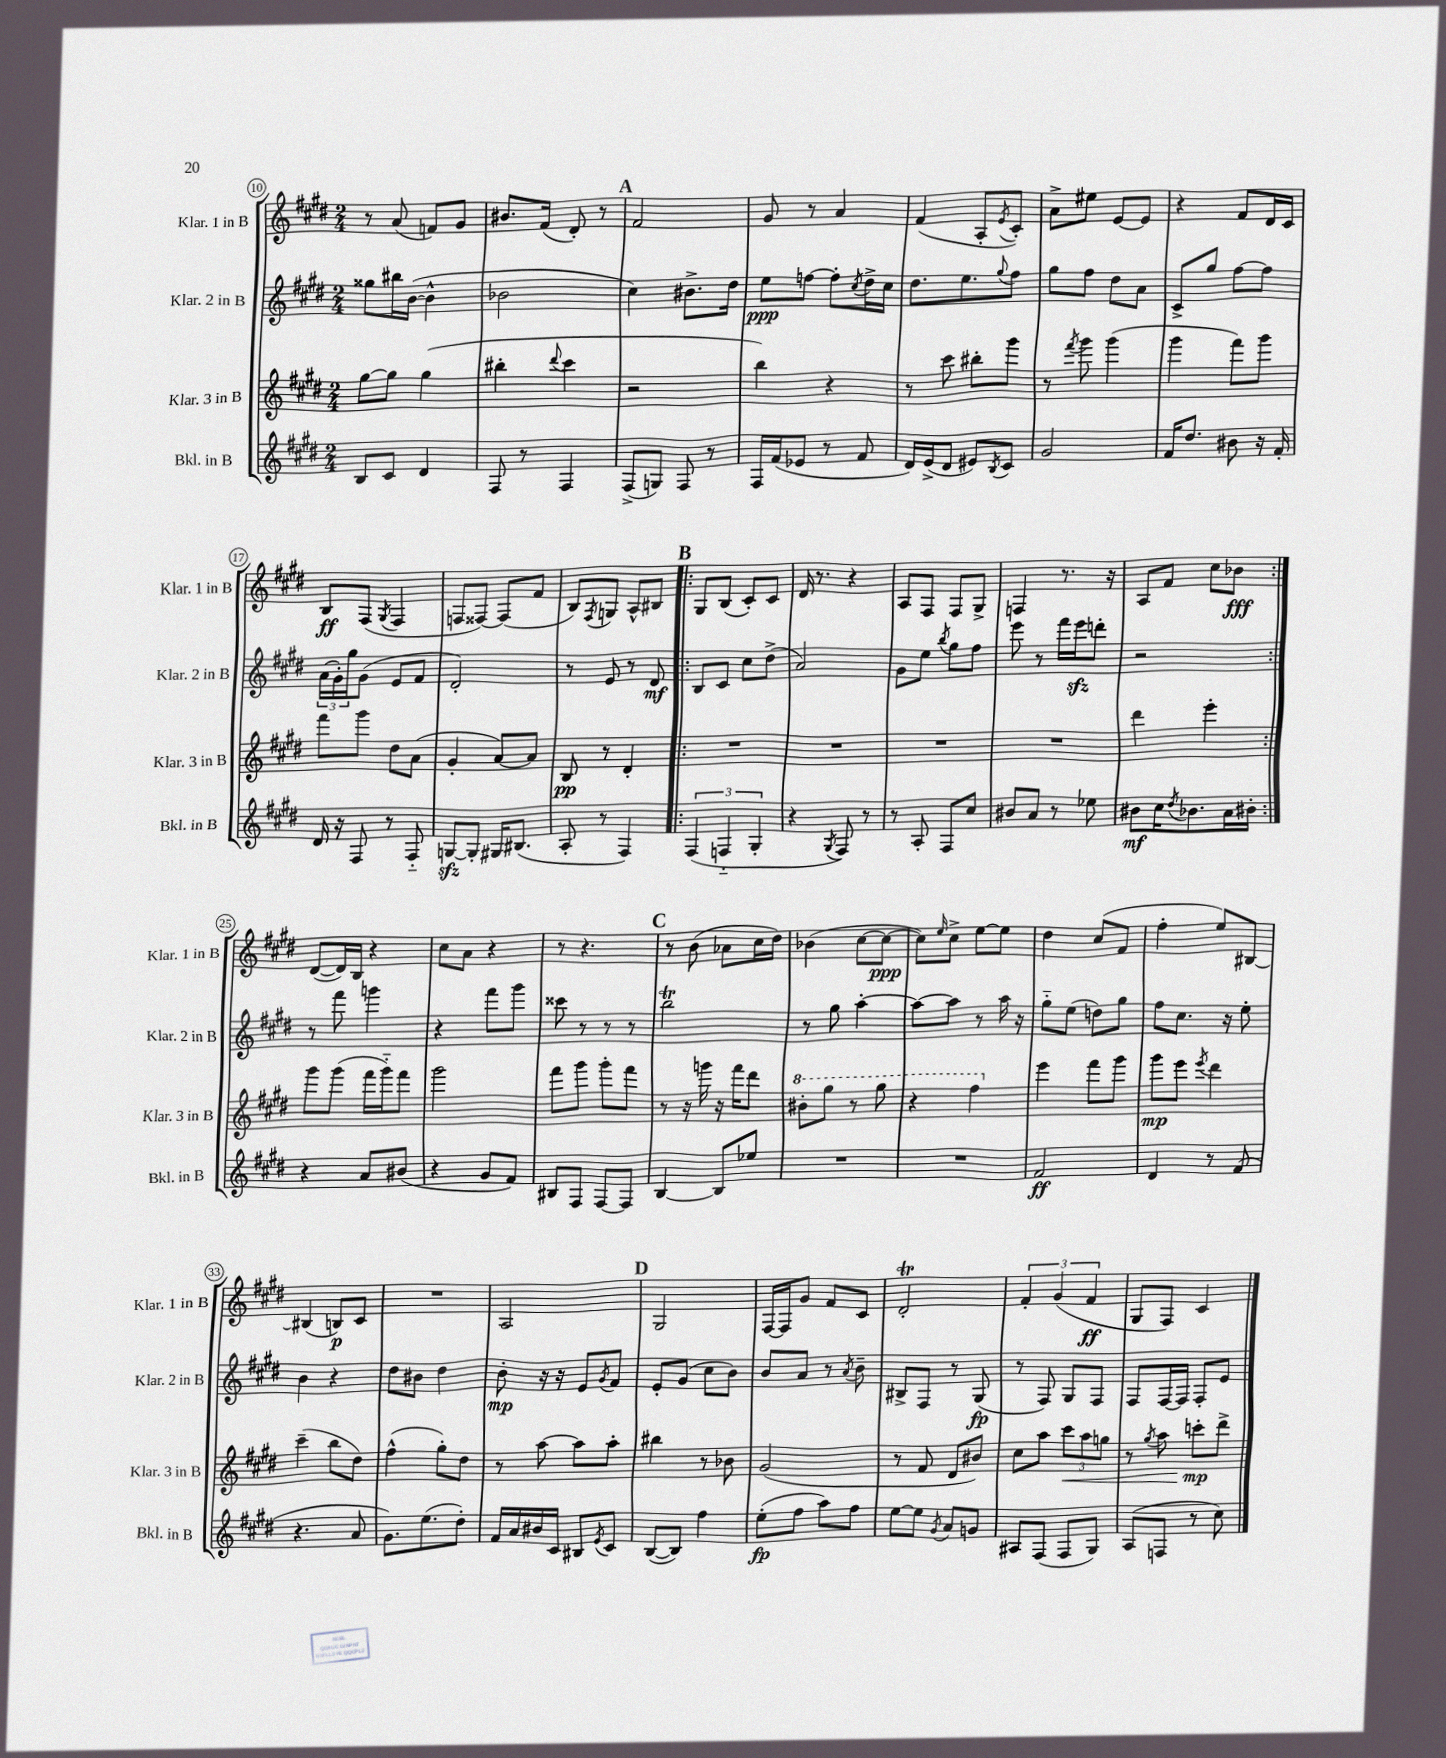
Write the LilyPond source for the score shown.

<<
\new StaffGroup <<
\new Staff = "s0" \with { instrumentName = "Klar. 1 in B" shortInstrumentName = "Klar. 1 in B" } {
    \clef treble \key e \major \numericTimeSignature \time 2/4
    r8 a'8( f'8) gis'8 |
    bis'8. fis'16( dis'8-.) r8 |
    \mark \markup { \bold "A" } fis'2 |
    gis'8 r8 a'4 |
    fis'4( a8-. \acciaccatura { e'8 } cis'8-.) |
    a'8-> eis''8 e'8~ e'8 |
    r4 fis'8 dis'16 cis'16 |
    b8\ff fis8( \acciaccatura { gis8 } fis4 |
    f8 fisis8~) fisis8( fis'8 |
    b8) \acciaccatura { fis8 } g8 a8-^ bis8 |
    \repeat volta 2 { \mark \markup { \bold "B" } gis8 b8( cis'8-.) cis'8 |
    dis'16 r8. r4 |
    a8 fis8 fis8 gis8-> |
    f4 r8. r16 |
    a8 fis'8 cis''8 bes'8\fff | }
    dis'8~( dis'16) b16 r4 |
    cis''8 a'8 r4 |
    r8 r4. |
    \mark \markup { \bold "C" } r8 b'8( aes'8 cis''16 dis''16) |
    bes'4( cis''8~ cis''8~\ppp |
    cis''8) \grace { e''16 } cis''8-> e''8~ e''8 |
    dis''4 cis''8( fis'8 |
    fis''4-. e''8) bis8~ |
    bis4( b8\p) cis'8 |
    R2 |
    a2 |
    \mark \markup { \bold "D" } gis2 |
    fis16~ fis16 gis'8 fis'8 cis'8 |
    dis'2-.\trill |
    \tuplet 3/2 { fis'4-. gis'4( fis'4\ff } |
    gis8 fis8) cis'4 \bar "|." |
}
\new Staff = "s1" \with { instrumentName = "Klar. 2 in B" shortInstrumentName = "Klar. 2 in B" } {
    \clef treble \key e \major \numericTimeSignature \time 2/4
    gisis''8 bis''16 b'16~( b'4-^ |
    bes'2 |
    \mark \markup { \bold "A" } cis''4) bis'8.-> dis''16 |
    e''8\ppp f''8~ f''8-. \acciaccatura { cis''8 } dis''16-> cis''16 |
    dis''8. e''8. \appoggiatura { gis''8 } fis''8 |
    gis''8 fis''8 dis''8 a'8 |
    cis'8-> gis''8 fis''8~ fis''8 |
    \tuplet 3/2 { a'16( gis'16-.) gis''16 } gis'8( e'8 fis'8 |
    dis'2-.) |
    r8 e'8 r8 dis'8\mf |
    \repeat volta 2 { \mark \markup { \bold "B" } b8 cis'8 cis''8 dis''8->( |
    a'2) |
    gis'8 e''8 \acciaccatura { b''8 } gis''8 fis''8 |
    e'''8 r8 fis'''16 e'''16\sfz d'''8-. |
    r2 | }
    r8 fis'''8 g'''4 |
    r4 fis'''8 gis'''8 |
    cisis'''8 r8 r8 r8 |
    \mark \markup { \bold "C" } b''2\trill |
    r8 gis''8 a''4~-. |
    a''8~ a''8 r8 a''16 r16 |
    gis''8-_ e''8( d''8) gis''8 |
    fis''8 cis''8. r16 e''8-. |
    b'4 r4 |
    dis''8 bis'8 dis''4 |
    b'8-.\mp r16 r16 e'8 \acciaccatura { gis'8 } fis'8 |
    \mark \markup { \bold "D" } e'8-. gis'8( cis''8 b'8) |
    b'8 a'8 r8 \acciaccatura { a'8 } b'8-- |
    bis8-> fis8 r8 gis8\fp( |
    r8 fis8) gis8 fis8 |
    fis8 fis16~ fis16 fis8-. e'8 \bar "|." |
}
\new Staff = "s2" \with { instrumentName = "Klar. 3 in B" shortInstrumentName = "Klar. 3 in B" } {
    \clef treble \key e \major \numericTimeSignature \time 2/4
    gis''8~ gis''8 gis''4( |
    bis''4-. \appoggiatura { dis'''8 } cis'''4 |
    \mark \markup { \bold "A" } r2 |
    b''4) r4 |
    r8 cis'''8 bis''8-. gis'''8 |
    r8 \acciaccatura { fis'''8 } gis'''8 gis'''4( |
    gis'''4 fis'''8) gis'''8 |
    fis'''8 gis'''8 dis''8 a'8( |
    gis'4-. a'8~) a'8 |
    b8\pp r8 dis'4-. |
    \repeat volta 2 { \mark \markup { \bold "B" } R2 |
    R2 |
    R2 |
    R2 |
    dis'''4 e'''4-. | }
    gis'''8 gis'''8( fis'''16 gis'''16-_) fis'''8 |
    gis'''2 |
    fis'''8 gis'''8 gis'''8-. fis'''8 |
    \mark \markup { \bold "C" } r8 r16 g'''16 r16 fis'''16 dis'''8 |
    \ottava #1 bis''8-. gis'''8 r8 gis'''8 |
    r4 fis'''4 \ottava #0 |
    e'''4 fis'''8 gis'''8 |
    gis'''8\mp e'''8 \acciaccatura { e'''8 } dis'''4 |
    cis'''4--( b''8 dis''8) |
    fis''4-^( gis''8-.) dis''8 |
    r8 a''8~ a''8 a''8-. |
    \mark \markup { \bold "D" } bis''4 r8 bes'8 |
    gis'2( |
    r8 fis'8 dis'8 bis'8) |
    cis''8 a''8 \tuplet 3/2 { cis'''8\< a''8 g''8 } |
    r8 \acciaccatura { gis''8 } a''8 c'''8-.\mp\! dis'''8-> \bar "|." |
}
\new Staff = "s3" \with { instrumentName = "Bkl. in B" shortInstrumentName = "Bkl. in B" } {
    \clef treble \key e \major \numericTimeSignature \time 2/4
    b8 cis'8 dis'4 |
    fis8 r8 fis4 |
    \mark \markup { \bold "A" } fis8->( g8) fis8 r8 |
    fis16 fis'16( ees'8 r8 fis'8 |
    dis'16) e'16->( dis'8 eis'8) \acciaccatura { b8 } cis'8 |
    gis'2 |
    fis'16 dis''8. bis'8 r16 fis'16-. |
    dis'16 r16 fis8 r8 fis8-_ |
    g8~\sfz g8-. gis16 bis8.( |
    a8-. r8 fis4) |
    \repeat volta 2 { \mark \markup { \bold "B" } \tuplet 3/2 { fis4( f4-_ gis4-. } |
    r4 \acciaccatura { gis8 } fis8) r8 |
    r8 a8-. fis8 cis''8 |
    bis'8 a'8 r8 ees''8 |
    bis'8\mf cis''16 \acciaccatura { dis''8 } bes'8. a'16 bis'16-. | }
    r4 a'8 bis'8( |
    r4 gis'8 fis'8) |
    bis8 fis8 fis8~ fis8 |
    \mark \markup { \bold "C" } b4~ b8 ees''8 |
    R2 |
    R2 |
    fis'2\ff |
    dis'4 r8 fis'8( |
    r4. a'8 |
    gis'8.) e''8.( dis''8-.) |
    fis'16 a'16 bis'16 cis'16 bis8 \acciaccatura { e'8 } cis'8 |
    \mark \markup { \bold "D" } b8~( b8) fis''4 |
    e''8-.\fp( fis''8 a''8) fis''8 |
    e''8~ e''8 \acciaccatura { gis'8 } a'8 g'8 |
    ais8 fis8( fis8 gis8) |
    a8( f8 r8 cis''8) \bar "|." |
}
>>
>>
\layout { \context { \Score currentBarNumber = #10 \override BarNumber.stencil = #(make-stencil-circler 0.1 0.3 ly:text-interface::print) } }
